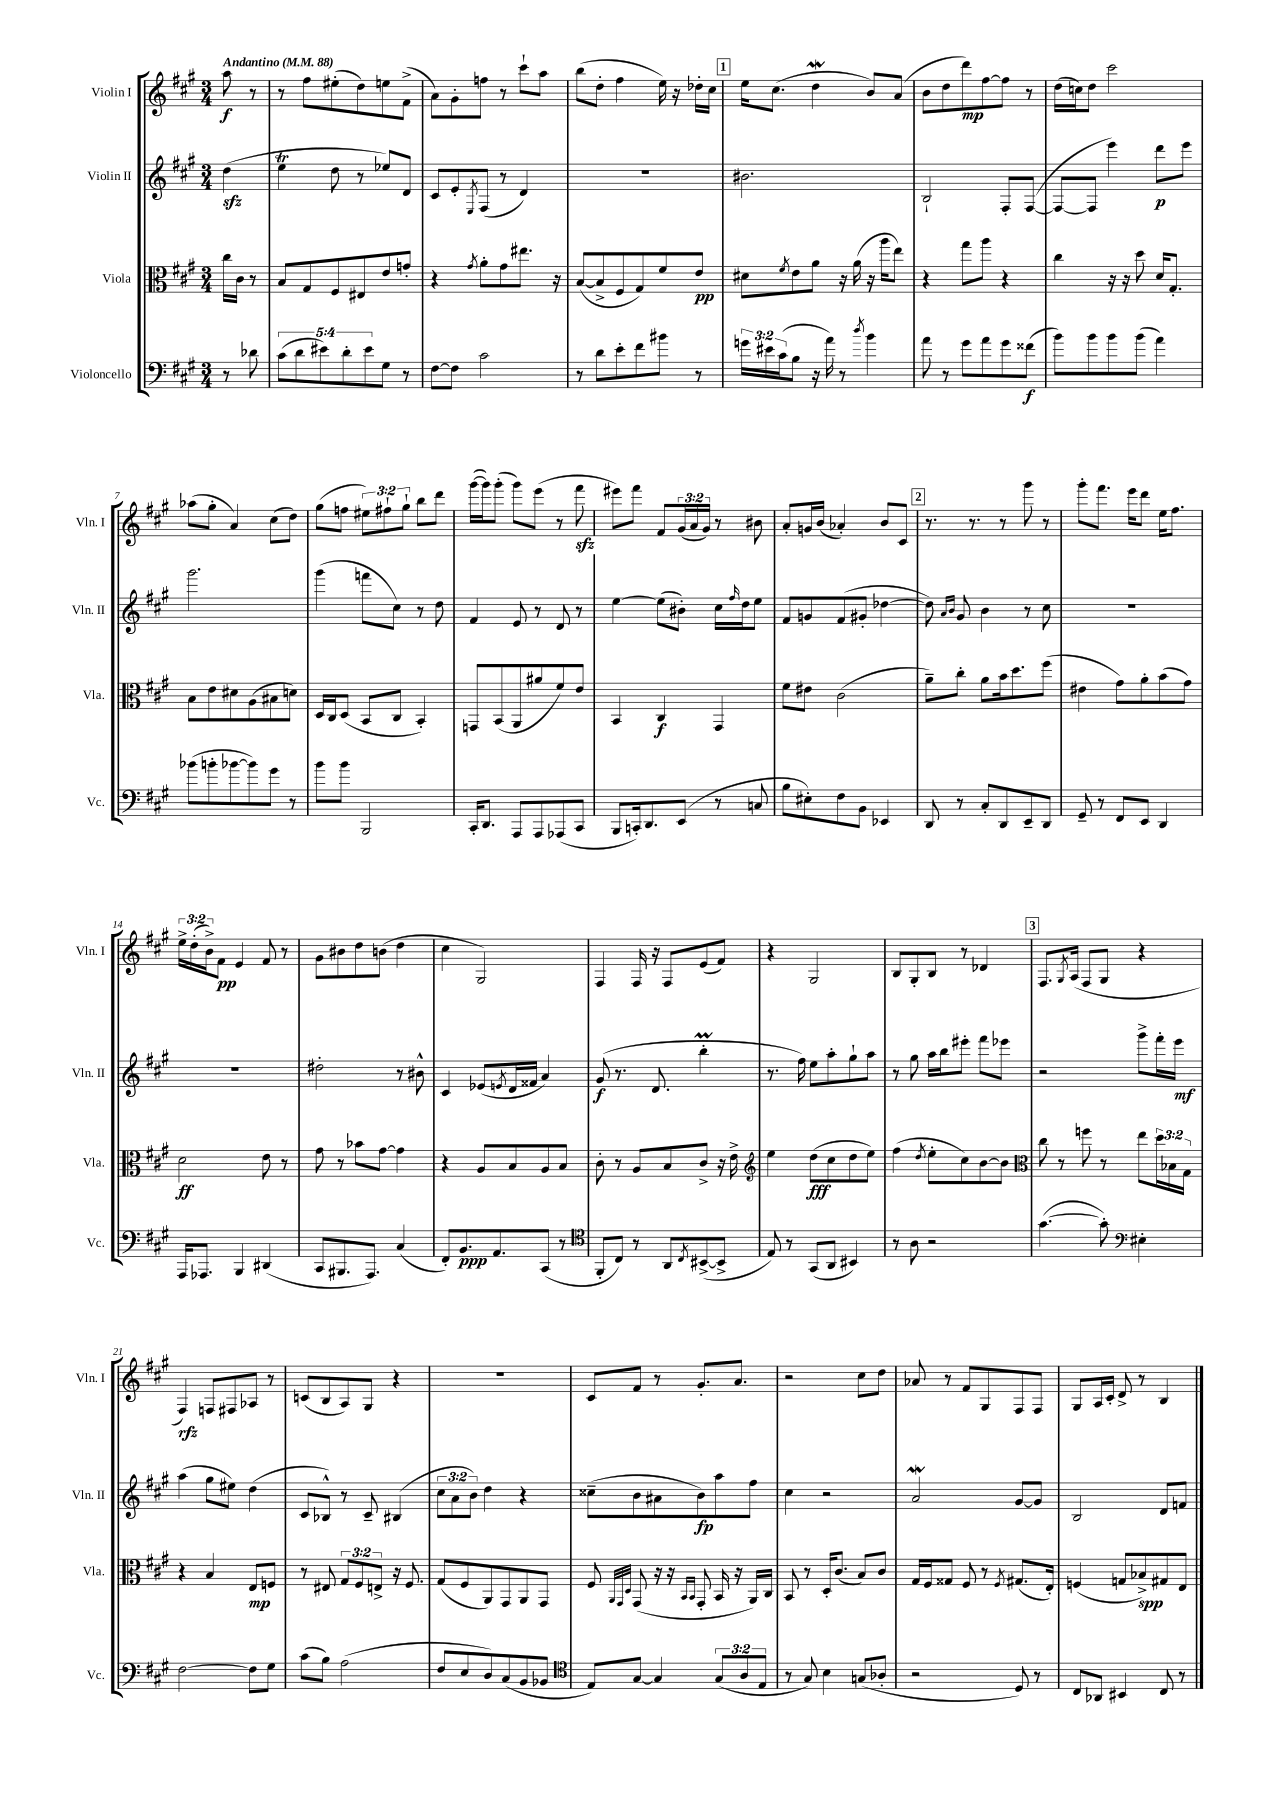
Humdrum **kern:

**kern	**dynam	**kern	**dynam	**kern	**dynam	**kern	**dynam
*part4	*part4	*part3	*part3	*part2	*part2	*part1	*part1
*staff4	*staff4	*staff3	*staff3	*staff2	*staff2	*staff1	*staff1
*I"Violoncello	*	*I"Viola	*	*I"Violin II	*	*I"Violin I	*
*I'Vc.	*	*I'Vla.	*	*I'Vln. II	*	*I'Vln. I	*
*clefF4	*	*clefC3	*	*clefG2	*	*clefG2	*
*k[f#c#g#]	*	*k[f#c#g#]	*	*k[f#c#g#]	*	*k[f#c#g#]	*
*M3/4	*	*M3/4	*	*M3/4	*	*M3/4	*
*MM88	*	*MM88	*	*MM88	*	*MM88	*
=	=	=	=	=	=	=	=
!	!	!	!	!	!	!LO:TX:a:B:t=Andantino	!
8r	.	16cc#\LL	.	(4ddzz\	.	8aa\	f
.	.	16c#\JJ	.	.	.	.	.
8d-X\	.	8r	.	.	.	8r	.
=1	=1	=1	=1	=1	=1	=1	=1
(10c#\L	.	8B/L	.	4eeT\	.	8r	.
10d\	.	.	.	.	.	.	.
.	.	8G#/	.	.	.	8ff#\L	.
10e#X\)	.	.	.	.	.	.	.
.	.	8F#/	.	8dd\	.	(8ee#X'\	.
10d'\	.	.	.	.	.	.	.
.	.	8E#X/	.	8r	.	8dd\)	.
10e#\	.	.	.	.	.	.	.
8G#\J	.	8e/	.	8ee-X/L)	.	8een\	.
8r	.	8gn'/J	.	8d/J	.	(8f#^\J	.
=2	=2	=2	=2	=2	=2	=2	=2
[8F#\L	.	4r	.	8c#/L	.	8a\L)	.
8F#\J]	.	.	.	8e'/	.	8g#'\	.
.	.	8qg#/	.	8qE/	.	.	.
2c#\	.	8a'\L	.	(8F#/J	.	8ffn\J	.
.	.	8g#\	.	8r	.	8r	.
.	.	8.ee#X\J	.	4d/)	.	8ccc#`\L	.
.	.	.	.	.	.	8aa\J	.
.	.	16r	.	.	.	.	.
=3	=3	=3	=3	=3	=3	=3	=3
8r	.	([8B/L	.	2.r	.	(8bb\L	.
8d\L	.	8B^/]	.	.	.	8dd'\J	.
8e'\	.	8F#/	.	.	.	4ff#\	.
8f#\	.	8G#/)	.	.	.	.	.
8b#X\J	.	8f#/	.	.	.	16ee\)	.
.	.	.	.	.	.	16r	.
8r	.	8e/J	pp	.	.	16dd-X'\LL	.
.	.	.	.	.	.	16cc#\JJ	.
!!LO:REH:place=s1:t=1
=4	=4	=4	=4	=4	=4	=4	=4
24gn\LL	.	8d#X\L	.	2.b#X\	.	16ee\KL	.
24e#X\	.	.	.	.	.	.	.
.	.	.	.	.	.	(8.cc#\J	.
(24c#\J	.	.	.	.	.	.	.
.	.	8qf#/	.	.	.	.	.
8B\J	.	8e\	.	.	.	.	.
16r	.	8a\J	.	.	.	4ddw\	.
16a\)	.	.	.	.	.	.	.
8r	.	16r	.	.	.	.	.
.	.	(16a\	.	.	.	.	.
8qdd/	.	.	.	.	.	.	.
4b\	.	16r	.	.	.	8b/L)	.
.	.	16aa\KL	.	.	.	.	.
.	.	8ee\J)	.	.	.	(8a/J	.
=5	=5	=5	=5	=5	=5	=5	=5
8a\	.	4r	.	2B`/	.	8b\L	.
8r	.	.	.	.	.	8dd\	.
8g#\L	.	8gg#\L	.	.	.	8ddd\)	mp
8a\	.	8aa\J	.	.	.	[8ff#\	.
8g#\	.	4r	.	8F#'/L	.	8ff#\J]	.
(8f##X\J	f	.	.	([8F#/J	.	8r	.
=6	=6	=6	=6	=6	=6	=6	=6
8b\L)	.	4cc#\	.	8F#/L_	.	(16dd\LL	.
.	.	.	.	.	.	16ccn\J)	.
8b\	.	.	.	8F#/J]	.	8dd\J	.
8b\	.	16r	.	4eee\)	.	2ccc#\	.
.	.	16r	.	.	.	.	.
(8b\J	.	8dd\	.	.	.	.	.
4a\)	.	16d/KL	.	8ddd\L	p	.	.
.	.	8.G#'/J	.	.	.	.	.
.	.	.	.	8eee\J	.	.	.
!!LO:LB:g=z
=7	=7	=7	=7	=7	=7	=7	=7
(8b-X\L	.	8B\L	.	2.ggg#\	.	(8aa-X\L	.
8bn'\	.	8e\	.	.	.	8gg#'\J	.
[8b-X\	.	8d#X\	.	.	.	4a/)	.
8b-\])	.	(8A\	.	.	.	.	.
8g#\J	.	8B#X\	.	.	.	(8cc#\L	.
8r	.	8dn\J)	.	.	.	8dd\J)	.
=8	=8	=8	=8	=8	=8	=8	=8
8b\L	.	16D/LL	.	(4ggg#\	.	(8gg#\L	.
.	.	16C#/J	.	.	.	.	.
8b\J	.	(8D/J	.	.	.	8ffn\J	.
2BBB/	.	8BB/L	.	8fffn\L	.	12ee#X\L)	.
.	.	.	.	.	.	12ff#X`\	.
.	.	8C#/J	.	8cc#\J)	.	.	.
.	.	.	.	.	.	12gg#`\J	.
.	.	4BB'/)	.	8r	.	8bb\L	.
.	.	.	.	8dd\	.	8ddd\J	.
=9	=9	=9	=9	=9	=9	=9	=9
16CC#'/KL	.	8GGn/L	.	4f#/	.	([16ggg#\LL	.
8.DD/J	.	.	.	.	.	16ggg#\J])	.
.	.	(8BB/	.	.	.	(8ggg#'\J	.
8AAA/L	.	8AA/	.	8e/	.	8ggg#\L)	.
8AAA/	.	8a#X/	.	8r	.	(8eee\J	.
(8AAA-X/	.	8f#/)	.	8d/	.	8r	.
8CC#/J	.	8e/J	.	8r	.	8fff#zz\	.
=10	=10	=10	=10	=10	=10	=10	=10
8BBB/L	.	4BB/	.	[4ee\	.	8eee#X\L)	.
16CCn'/k)	.	.	.	.	.	8fff#\J	.
8.DD/	.	.	.	.	.	.	.
.	.	4C#/	f	(8ee\L]	.	8f#/L	.
(8EE/J	.	.	.	8b#X'\J)	.	(24g#/L	.
.	.	.	.	.	.	24a/	.
.	.	.	.	.	.	24g#/JJ)	.
8r	.	4GG#/	.	16cc#\LL	.	8r	.
.	.	.	.	16qqff#/	.	.	.
.	.	.	.	16dd\J	.	.	.
8Cn/	.	.	.	8ee\J	.	8b#X\	.
=11	=11	=11	=11	=11	=11	=11	=11
8B\L	.	8f#\L	.	8f#/L	.	8a'/L	.
8E#X'\)	.	8e#X\J	.	8gn/	.	16gn/L	.
.	.	.	.	.	.	(16b/JJ	.
8F#\	.	(2c#\	.	(8f#/	.	4a-X'/)	.
8BB\J	.	.	.	8g#X'/J	.	.	.
4EE-X/	.	.	.	[4dd-X\	.	8b/L	.
.	.	.	.	.	.	8c#/J	.
!!LO:REH:place=s1:t=2
=12	=12	=12	=12	=12	=12	=12	=12
8DD/	.	8a~\L)	.	8dd-\])	.	8.r	.
.	.	.	.	16qqa/LL	.	.	.
.	.	.	.	16qqb/JJ	.	.	.
8r	.	8cc#'\J	.	8g#/	.	.	.
.	.	.	.	.	.	8.r	.
8C#'/L	.	8a\L	.	4b\	.	.	.
8DD/	.	16b\k	.	.	.	8r	.
.	.	8.dd\	.	.	.	.	.
8EE~/	.	.	.	8r	.	8ggg#\	.
8DD/J	.	(8ff#\J	.	8cc#\	.	8r	.
=13	=13	=13	=13	=13	=13	=13	=13
8GG#~/	.	4e#X\	.	2.r	.	8ggg#'\L	.
8r	.	.	.	.	.	8.fff#\J	.
8FF#/L	.	8g#\L)	.	.	.	.	.
.	.	.	.	.	.	16eee\KL	.
8EE/J	.	8a'\	.	.	.	8ddd\J	.
4DD/	.	(8b\	.	.	.	16ee\KL	.
.	.	.	.	.	.	8.ff#\J	.
.	.	8g#\J)	.	.	.	.	.
!!LO:LB:g=z
=14	=14	=14	=14	=14	=14	=14	=14
16AAA/KL	.	2d\	ff	2.r	.	24ee^\LL	.
.	.	.	.	.	.	(24dd'\	.
8.AAA-X/J	.	.	.	.	.	.	.
.	.	.	.	.	.	24b^\J)	.
.	.	.	.	.	.	8f#\J	pp
4BBB/	.	.	.	.	.	4e/	.
(4DD#X/	.	8e\	.	.	.	8f#/	.
.	.	8r	.	.	.	8r	.
=15	=15	=15	=15	=15	=15	=15	=15
8CC#/L	.	8g#\	.	2dd#X'\	.	8g#\L	.
8.BBB#X/	.	8r	.	.	.	8b#X\	.
.	.	8b-X\L	.	.	.	8dd\	.
8.AAA/J)	.	.	.	.	.	.	.
.	.	[8g#\J	.	.	.	(8bn\J	.
(4C#/	.	4g#\]	.	8r	.	4dd\	.
.	.	.	.	8b#X^^\	.	.	.
=16	=16	=16	=16	=16	=16	=16	=16
8FF#'/L)	.	4r	.	4c#/	.	4cc#\	.
8.BB/	ppp	.	.	.	.	.	.
.	.	8A/L	.	(8e-X/L	.	2G#/)	.
8.AA/	.	.	.	.	.	.	.
.	.	.	.	8qen/	.	.	.
.	.	8B/	.	16d/L	.	.	.
.	.	.	.	16f##X/JJ	.	.	.
(8CC#/J	.	8A/	.	4a/)	.	.	.
8r	.	8B/J	.	.	.	.	.
=17	=17	=17	=17	=17	=17	=17	=17
*clefC4	*	*	*	*	*	*	*
8FF#'/L	.	8c#'\	.	(8g#/	f	4F#/	.
8C#/J)	.	8r	.	8.r	.	.	.
8r	.	8A/L	.	.	.	16F#/	.
.	.	.	.	8.d/	.	16r	.
8AA/L	.	8B/	.	.	.	8F#/L	.
8qC#/	.	.	.	.	.	.	.
([8BB#X^/	.	8c#^/J	.	4bbM'\	.	(8e/	.
8BB#^/J]	.	16r	.	.	.	8f#/J)	.
.	.	16e^\	.	.	.	.	.
=18	=18	=18	=18	=18	=18	=18	=18
*	*	*clefG2	*	*	*	*	*
8E/)	.	4ee\	.	8.r	.	4r	.
8r	.	.	.	.	.	.	.
.	.	.	.	16ff#\)	.	.	.
(8GG#/L	.	(8dd\L	fff	8ee\L	.	2G#/	.
8AA/J	.	8cc#\	.	8aa'\	.	.	.
4BB#X/)	.	8dd\	.	8gg#`\	.	.	.
.	.	8ee\J)	.	8aa\J	.	.	.
=19	=19	=19	=19	=19	=19	=19	=19
8r	.	(4ff#\	.	8r	.	8B/L	.
8A\	.	.	.	8gg#\	.	8G#'/	.
.	.	8qdd/	.	.	.	.	.
2r	.	8ee'\L	.	16aa\LL	.	8B/J	.
.	.	.	.	16bb\J	.	.	.
.	.	8cc#\)	.	8eee#X'\J	.	8r	.
.	.	[8b\	.	8fff#\L	.	4d-X/	.
.	.	8b\J]	.	8eee-X\J	.	.	.
!!LO:REH:place=s1:t=3
=20	=20	=20	=20	=20	=20	=20	=20
*	*	*clefC3	*	*	*	*	*
([4.g#\	.	8cc#\	.	2r	.	8.F#/L	.
.	.	8r	.	.	.	.	.
.	.	.	.	.	.	8qG#/	.
.	.	.	.	.	.	(16A/Jk	.
.	.	8ffn\	.	.	.	8F#/L	.
8g#'\])	.	8r	.	.	.	8G#/J	.
*clefF4	*	*	*	*	*	*	*
4E#X'\	.	8ee\L	.	8ggg#^\L	.	4r	.
.	.	24dd\L	.	16fff#'\L	.	.	.
.	.	24B-X\	.	.	.	.	.
.	.	.	.	16eee\JJ	mf	.	.
.	.	24G#\JJ	.	.	.	.	.
!!LO:LB:g=z
=21	=21	=21	=21	=21	=21	=21	=21
[2F#\	.	4r	.	(4aa\	.	4F#/)	rfz
.	.	4B/	.	8gg#\L	.	8Fn/L	.
.	.	.	.	8ee#X\J)	.	8F#X/	.
8F#\L]	.	8E/L	mp	(4dd\	.	8A-X/J	.
8G#\J	.	8Fn/J	.	.	.	8r	.
=22	=22	=22	=22	=22	=22	=22	=22
(8c#\L	.	8r	.	8c#/L	.	(8cn/L	.
8B\J)	.	8E#X/	.	8B-X^^/J)	.	8B/	.
(2A\	.	12G#/L	.	8r	.	8A/)	.
.	.	12F#/	.	.	.	.	.
.	.	.	.	8c#~/	.	8G#/J	.
.	.	12En^/J	.	.	.	.	.
.	.	16r	.	(4B#X/	.	4r	.
.	.	8.F#/	.	.	.	.	.
=23	=23	=23	=23	=23	=23	=23	=23
8F#/L	.	(8G#/L	.	12cc#\L	.	2.r	.
.	.	.	.	12a\	.	.	.
8E/	.	8F#/	.	.	.	.	.
.	.	.	.	12b\J)	.	.	.
8D/)	.	8AA/)	.	4dd\	.	.	.
(8C#/	.	8GG#/	.	.	.	.	.
8BB/	.	8AA/	.	4r	.	.	.
8BB-X/J	.	8GG#/J	.	.	.	.	.
=24	=24	=24	=24	=24	=24	=24	=24
*clefC4	*	*	*	*	*	*	*
8E/L)	.	8F#/	.	(8cc##X~\L	.	8c#/L	.
.	.	32qqAA/LLL	.	.	.	.	.
.	.	32qqGG#/	.	.	.	.	.
.	.	32qqD/JJJ	.	.	.	.	.
[8G#/J	.	(8GG#/	.	8b\	.	8f#/J	.
4G#/]	.	16r	.	8a#X\	.	8r	.
.	.	16r	.	.	.	.	.
.	.	16qqBB/LL	.	.	.	.	.
.	.	16qqBB/JJ	.	.	.	.	.
.	.	8GG#'/	.	8b\)	fp	8.g#'/L	.
(12G#/L	.	16BB/	.	8aa\	.	.	.
.	.	16r	.	.	.	8.a/J	.
12A/	.	.	.	.	.	.	.
.	.	16AA/LL)	.	8ff#\J	.	.	.
12E/J	.	.	.	.	.	.	.
.	.	16C#/JJ	.	.	.	.	.
=25	=25	=25	=25	=25	=25	=25	=25
8r	.	8BB/	.	4cc#\	.	2r	.
8G#/)	.	8r	.	.	.	.	.
4B\	.	16D'/KL	.	2r	.	.	.
.	.	(8.c#/J	.	.	.	.	.
(8Gn/L	.	8B/L)	.	.	.	8cc#\L	.
8A-X'/J	.	8c#/J	.	.	.	8dd\J	.
=26	=26	=26	=26	=26	=26	=26	=26
2r	.	16G#/LL	.	2aw/	.	8a-X/	.
.	.	16F#/J	.	.	.	.	.
.	.	8G##X/J	.	.	.	8r	.
.	.	8F#/	.	.	.	8f#/L	.
.	.	8r	.	.	.	8G#/	.
.	.	8qF#/	.	.	.	.	.
8D/)	.	(8.G#X/L	.	[8g#/L	.	8F#/	.
8r	.	.	.	8g#/J]	.	8F#/J	.
.	.	16E'/Jk)	.	.	.	.	.
=27	=27	=27	=27	=27	=27	=27	=27
8C#/L	.	(4Fn/	.	2B/	.	8G#/L	.
8AA-X/J	.	.	.	.	.	16A/L	.
.	.	.	.	.	.	16c#'/JJ	.
4BB#X/	.	8Gn/L	.	.	.	8d^/	.
.	.	8B-X^/)	spp	.	.	8r	.
8C#/	.	8G#X/	.	8d/L	.	4B/	.
8r	.	8E/J	.	8fn/J	.	.	.
==	==	==	==	==	==	==	==
*-	*-	*-	*-	*-	*-	*-	*-
